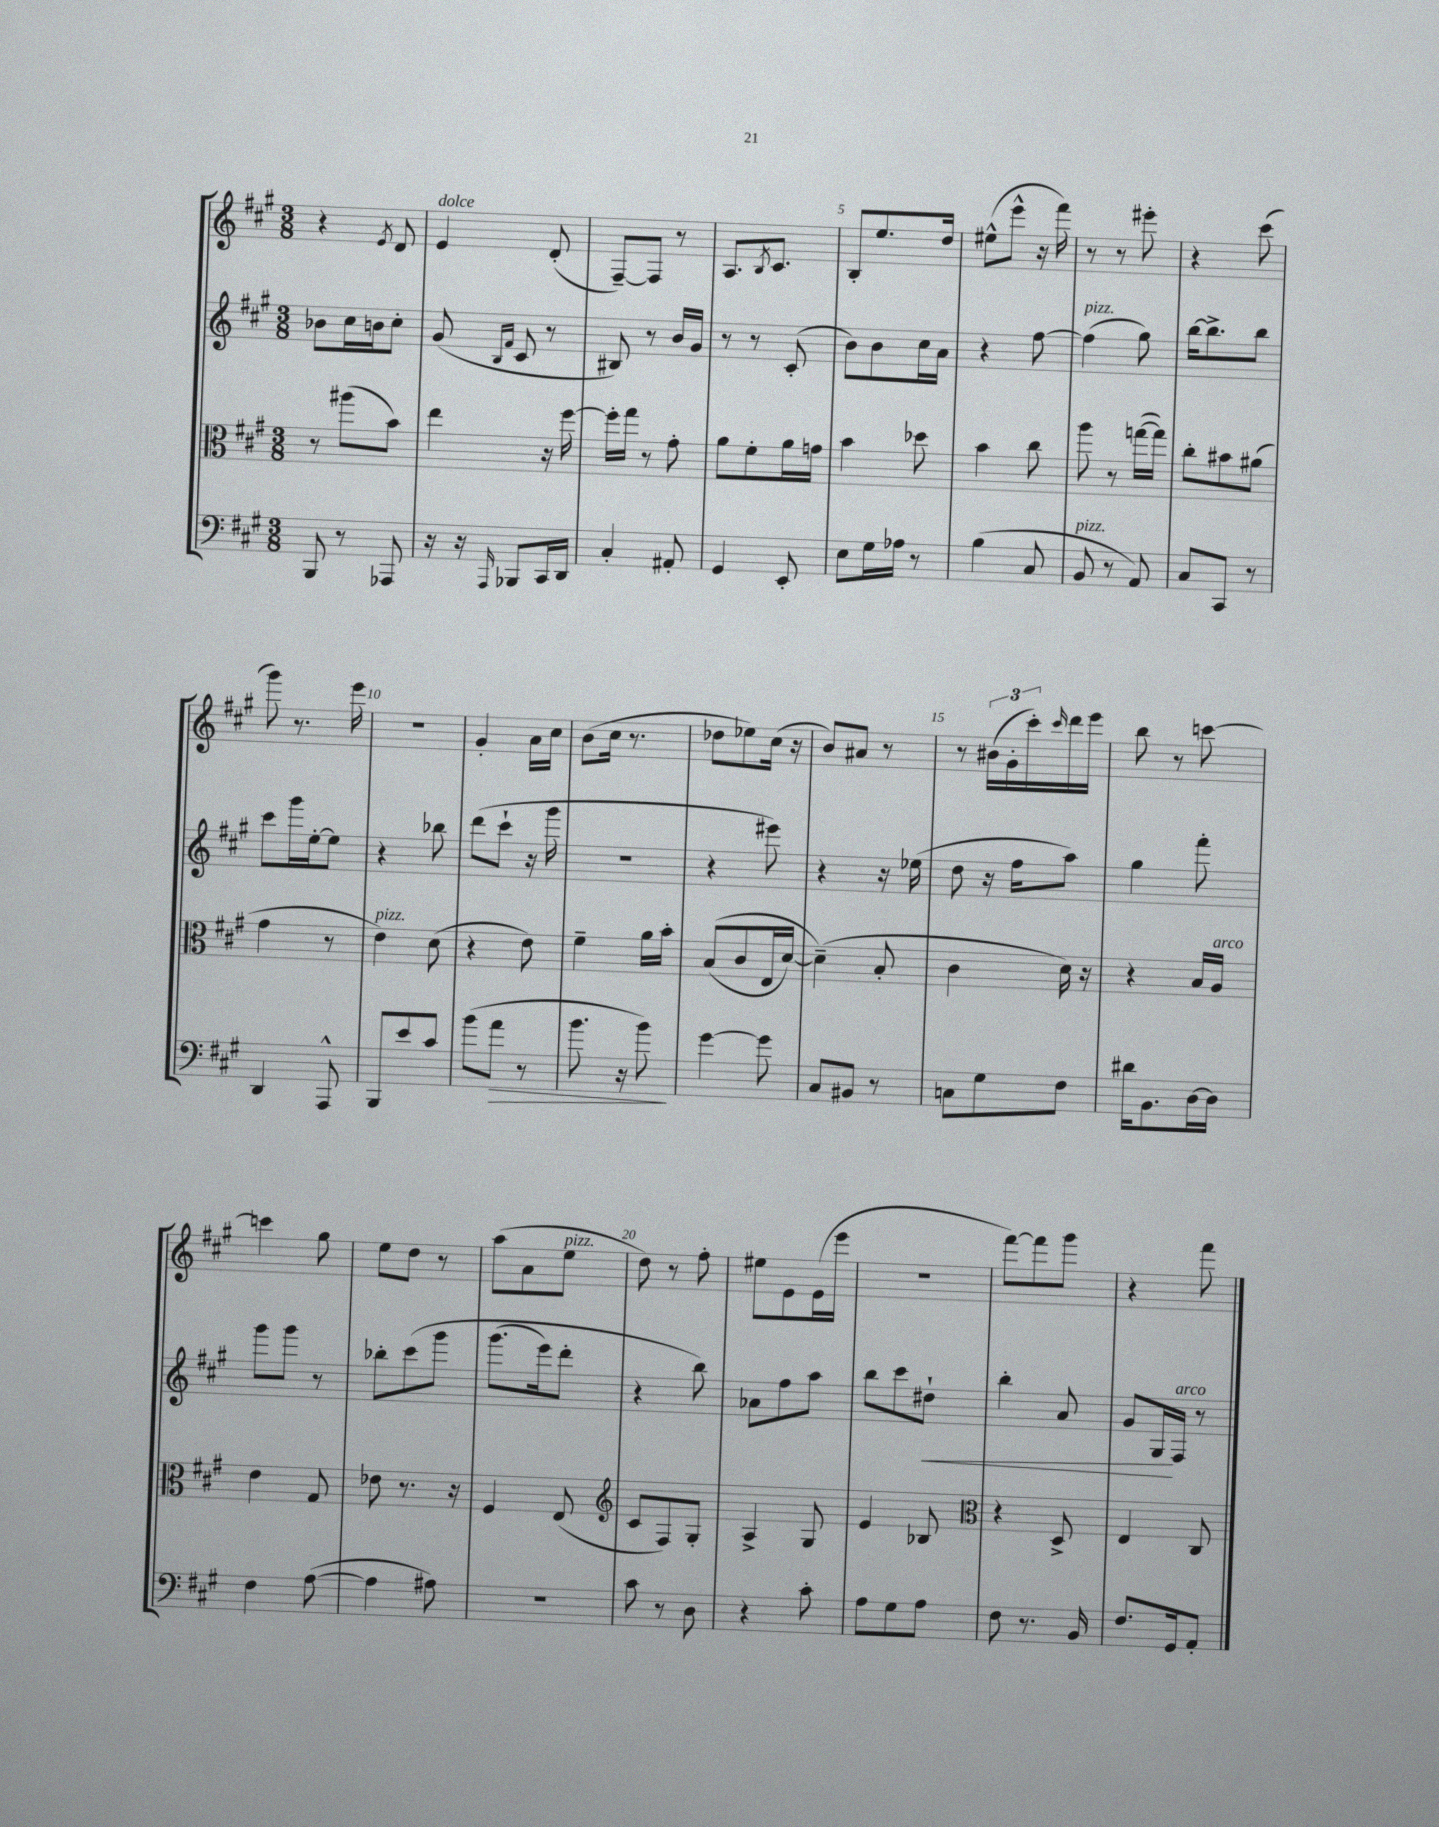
<<
\new StaffGroup <<
\new Staff = "s0" {
    \clef treble \key a \major \numericTimeSignature \time 3/8
    r4 \acciaccatura { e'8 } d'8 |
    e'4^\markup { \italic "dolce" } d'8-.( |
    fis8~--) fis8 r8 |
    a8. \acciaccatura { b8 } cis'8. |
    b8-. e''8. d''16 |
    eis''8-^( e'''8-^ r16 fis'''16) |
    r8 r8 eis'''8-. |
    r4 cis'''8( |
    gis'''8) r8. e'''16 |
    R4. |
    gis'4-. a'16 cis''16 |
    b'8( cis''16 r8. |
    des''8 ees''8) cis''16( r16 |
    b'8) ais'8 r8 |
    r8 \tuplet 3/2 { bis'16( gis'16-. cis'''16-.) } \grace { cis'''16 } d'''16 e'''16 |
    b''8 r8 c'''8~ |
    c'''4 gis''8 |
    e''8 d''8 r8 |
    a''8( a'8 e''8^\markup { \italic "pizz." } |
    d''8) r8 fis''8-. |
    eis''8 e'8 e'16( e'''16 |
    R4. |
    fis'''8~) fis'''8 gis'''8 |
    r4 fis'''8 \bar "|." |
}
\new Staff = "s1" {
    \clef treble \key a \major \numericTimeSignature \time 3/8
    bes'8 cis''16 b'16 cis''8-. |
    gis'8( \grace { b16 fis'16 } cis'8 r8 |
    bis8) r8 b'16 gis'16 |
    r8 r8 cis'8-.( |
    b'8) b'8 cis''16 a'16 |
    r4 fis''8~ |
    fis''4^\markup { \italic "pizz." }( gis''8) |
    b''16~ b''8.-> b''8 |
    cis'''8 gis'''16 e''16~-. e''8 |
    r4 bes''8 |
    d'''8( cis'''8-! r16 gis'''16 |
    R4. |
    r4 eis'''8) |
    r4 r16 ees''16( |
    d''8 r16 fis''16 a''8) |
    gis''4 fis'''8-. |
    gis'''8 gis'''8 r8 |
    bes''8-. cis'''8\( gis'''8 |
    gis'''8.( e'''16) d'''8-. |
    r4 b''8\) |
    aes'8 fis''8 a''8 |
    b''8 cis'''8 dis''8-!\< |
    b''4-. a'8 |
    gis'8 gis16\! fis16^\markup { \italic "arco" } r8 \bar "|." |
}
\new Staff = "s2" {
    \clef alto \key a \major \numericTimeSignature \time 3/8
    r8 ais''8( b'8) |
    e''4 r16 fis''16~ |
    fis''16-. gis''16 r8 gis'8-. |
    a'8 fis'8-. a'16 g'16 |
    b'4 des''8 |
    b'4 cis''8 |
    a''8 r8 g''16~( g''16) |
    cis''8-. bis'8 ais'8( |
    gis'4 r8 |
    e'4^\markup { \italic "pizz." }) d'8( |
    r4 e'8) |
    fis'4-- a'16 b'16-. |
    b8(\( cis'8 e16 d'16~) |
    d'4--(\) b8-. |
    cis'4 d'16) r16 |
    r4 b16 a16^\markup { \italic "arco" } |
    e'4 gis8 |
    ees'8 r8. r16 |
    fis4 e8( |
    \clef treble cis'8 fis8) gis8-. |
    a4-> gis8 |
    e'4 bes8 |
    \clef alto r4 d8-> |
    e4 cis8 \bar "|." |
}
\new Staff = "s3" {
    \clef bass \key a \major \numericTimeSignature \time 3/8
    b,,8 r8 aes,,8 |
    r16 r16 \grace { a,,16 } bes,,8 cis,16 d,16 |
    cis4-. ais,8-. |
    gis,4 e,8-. |
    e8 gis16 aes16 r8 |
    b4( cis8 |
    b,8^\markup { \italic "pizz." } r8 a,8) |
    cis8 cis,8 r8 |
    d,4 a,,8-^ |
    b,,8 e'8 cis'8 |
    b'8( a'8\> r8 |
    b'8. r16 b'8\!) |
    gis'4~ gis'8 |
    cis8 bis,8 r8 |
    c8 gis8 fis8 |
    dis'16 b,8. d16~ d16 |
    fis4 a8~( |
    a4 ais8) |
    R4. |
    cis'8 r8 d8 |
    r4 cis'8-. |
    a8 gis8 a8 |
    fis8 r8. b,16 |
    fis8. gis,16 a,8-. \bar "|." |
}
>>
>>
\layout { \context { \Score \override BarNumber.break-visibility = ##(#f #t #t) barNumberVisibility = #(every-nth-bar-number-visible 5) } }
